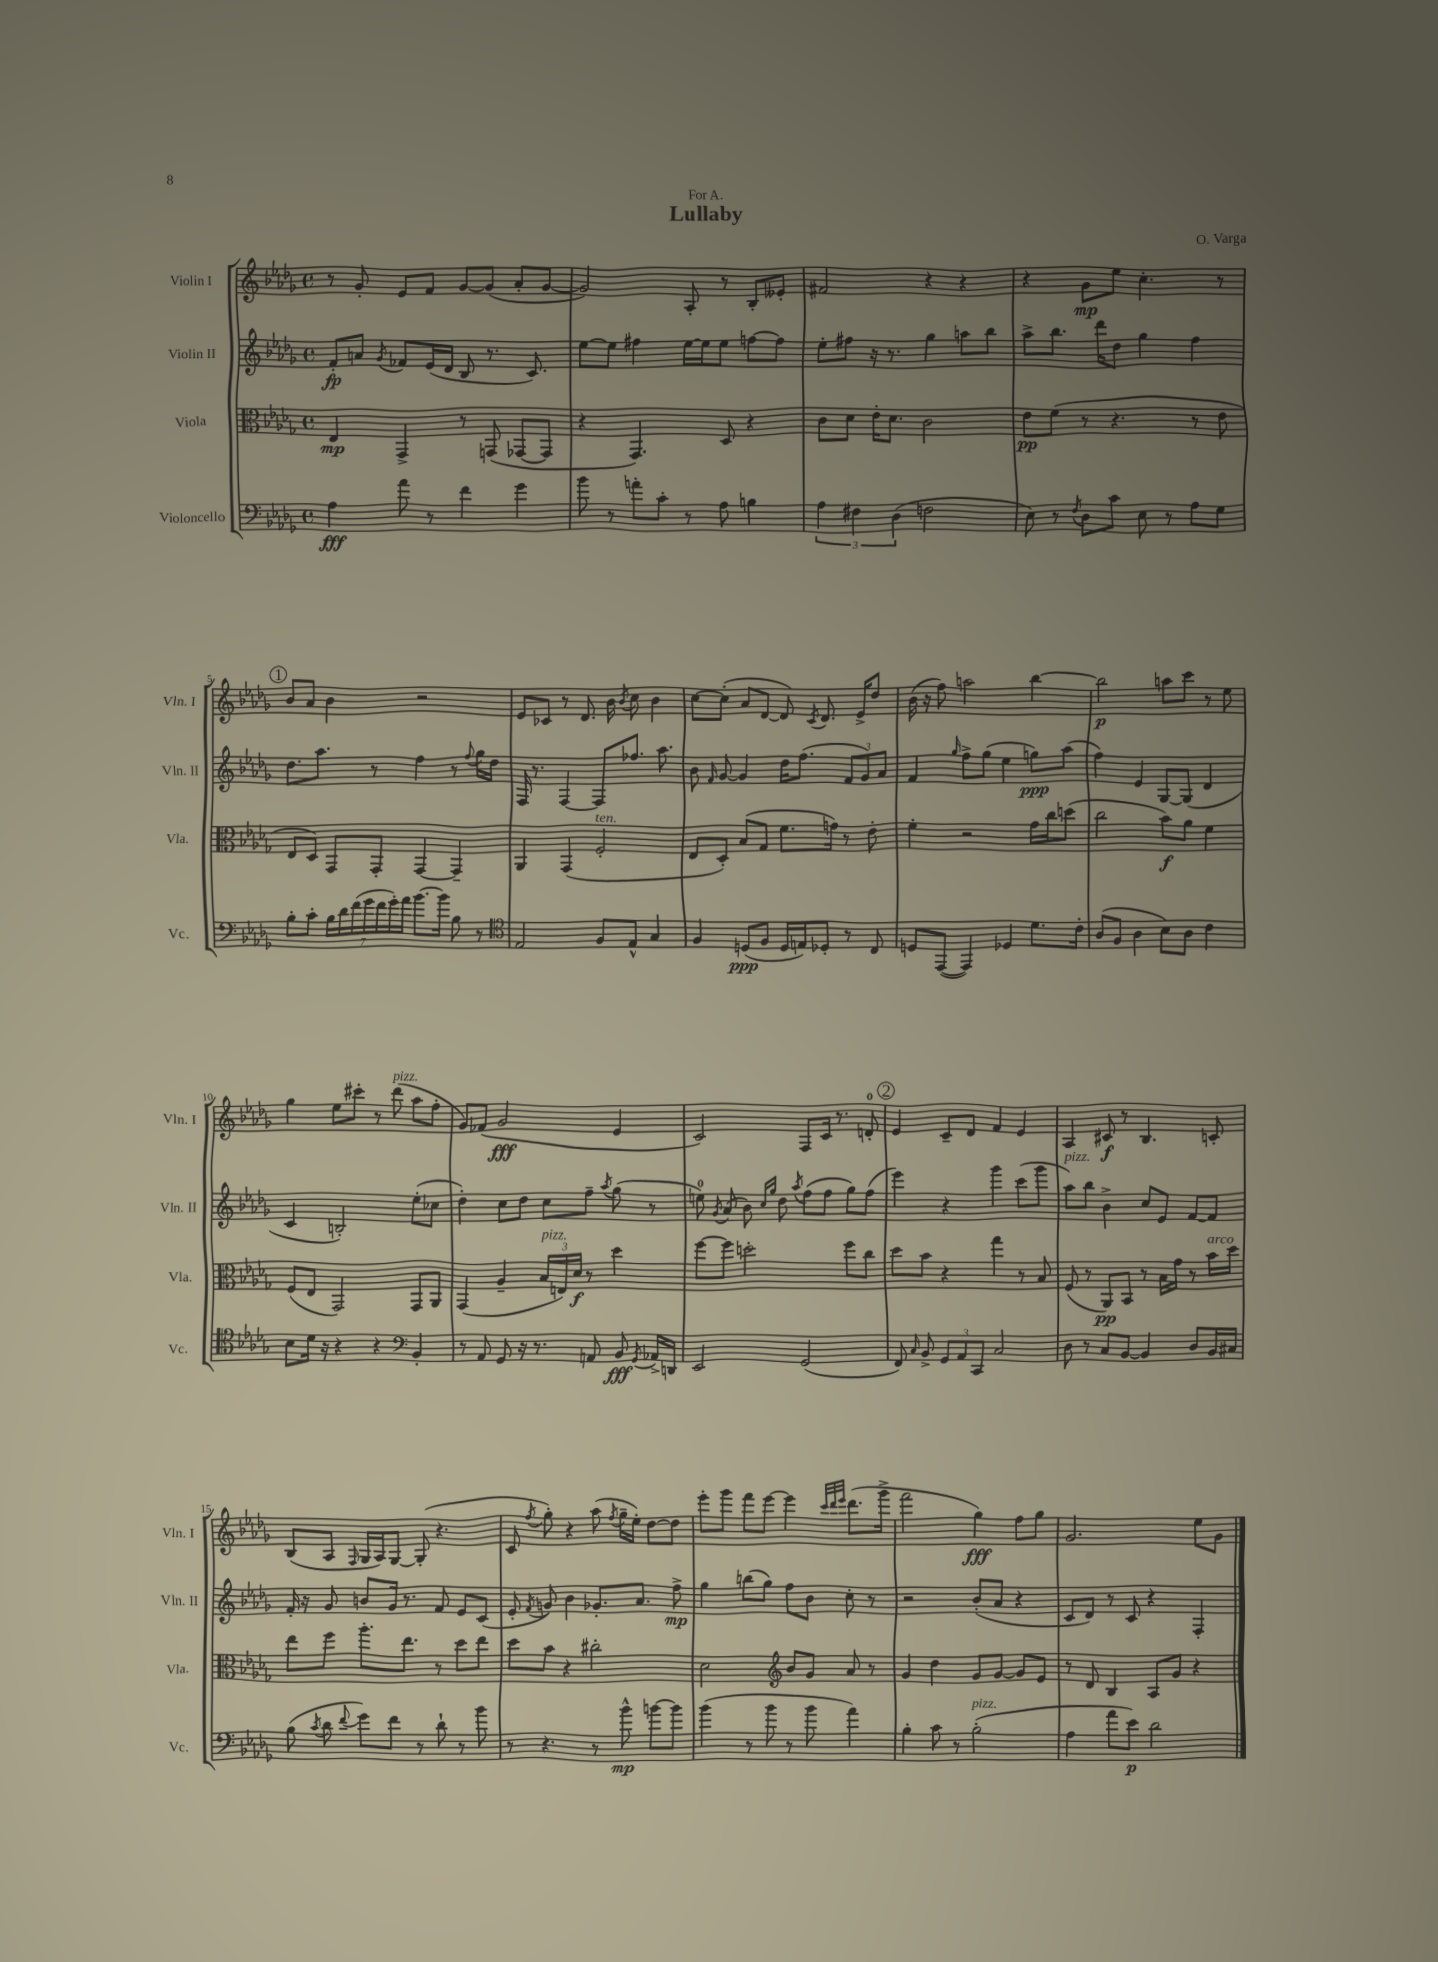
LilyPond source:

\header { title = "Lullaby" composer = "O. Varga" dedication = "For A." }
<<
\new StaffGroup <<
\new Staff = "s0" \with { instrumentName = "Violin I" shortInstrumentName = "Vln. I" } {
    \clef treble \key des \major \defaultTimeSignature \time 4/4
    \autoBeamOff r8 ges'8-. ees'8[ f'8] ges'8[~ ges'8]( aes'8[-. ges'8]~ |
    ges'2) aes8-. r8 bes8[-. eeses'8]-. |
    fis'2 r4 r4 |
    r4 ges'8[\mp ees''8] c''4.-. r8 |
    \mark \markup { \circle "1" } bes'8[ aes'8] bes'4 r2 |
    ees'8[ ces'8] r8 des'8. bes'16 \acciaccatura { bes'8 } c''8 bes'4 |
    c''8[~ c''8]-.( aes'8[ des'8]~ des'8) \acciaccatura { c'8 } des'8. ees'16[-> des''8] |
    bes'16( r16 f''8) a''2 bes''4~ |
    bes''2\p a''8[ c'''8] r8 ees''8 |
    ges''4 ees''8[ cis'''8]-. r8 des'''8^\markup { \italic "pizz." }( aes''8[ f''8]-. |
    ges'8[) fes'8]( ges'2\fff ees'4 |
    c'2) f8[ c'16] r8. d'8-0-. |
    \mark \markup { \circle "2" } ees'4 c'8[-- des'8] f'4 ees'4 |
    aes4 cis'8\f r8 bes4. c'8-. |
    bes8[( aes8] \grace { f16 } ges16[ aes16) ges8]~ ges8-.( r4. |
    c'8 \acciaccatura { f''8 } ges''8-.) r4 aes''8( \acciaccatura { f''8 } ges''16[-- ees''16]-.) des''8[~ des''8] |
    ees'''8[-. ges'''8] f'''8[ ees'''8]~ ees'''4 \grace { c'''32[ des'''32 ees'''32] } des'''8.[( ges'''16]-> |
    f'''2 ges''4\fff) f''8[ ges''8] |
    ges'2. ees''8[ ges'8] \bar "|." |
}
\new Staff = "s1" \with { instrumentName = "Violin II" shortInstrumentName = "Vln. II" } {
    \clef treble \key des \major \defaultTimeSignature \time 4/4
    \autoBeamOff f'8[-.\fp a'8] \acciaccatura { ges'8 } fes'8[ ees'16( des'16] bes8 r8. c'8.) |
    ees''8[~ ees''8] fis''4 ees''16[~ ees''16 ees''8] f''8[~ f''8] |
    ees''8[-. fis''8] r16 r8. ges''4 a''8[ bes''8] |
    aes''8[-> bes''8.] des'''16[ des''8] ges''4 f''4 |
    \mark \markup { \circle "1" } des''8.[ aes''8.] r8 f''4 r8 \appoggiatura { f''8 } ges''16[ des''16] |
    f16 r8. f4~ f8[ fes''8.] aes''8. |
    bes'8 \grace { f'16 } ges'8~ ges'4 des''16[ f''8.]( \tuplet 3/2 { f'8[ ges'8) aes'8] } |
    f'4 \grace { ges''16 } f''8[-> ges''8]( ees''4 g''8[\ppp) aes''8]( |
    f''4) ees'4 ges8[~ ges8]( des'4 |
    c'4 b2-.) ees''8[-.( ces''8] |
    des''4-.) c''8[ des''8] c''8[ f''8]-- \acciaccatura { aes''8 } ges''8( r8 |
    e''8-0) \acciaccatura { ges'8 } aes'8( bes'8) \grace { c''16[ ges''16] } des''8 \acciaccatura { aes''8 } f''8[( f''8] ges''8[) f''8]( |
    \mark \markup { \circle "2" } ees'''4) r4 ges'''4 c'''8[( ges'''8] |
    aes''8[^\markup { \italic "pizz." }) bes''8] bes'4-> c''8[ ees'8] f'8[~ f'8] |
    f'16-. r16 ges'8 b'8[ ges'16] r8. f'8 ees'8[ c'8]( |
    ees'8-. \acciaccatura { f'8 } g'8) bes'4 ges'8.[-. aes'8.] f''8->\mp |
    ges''4 b''8[( ges''8]) f''8[ bes'8] c''8-. r8 |
    r2 bes'8[-.( aes'8] r4 |
    c'8[ des'8]) r8 c'8 r4 f4-. \bar "|." |
}
\new Staff = "s2" \with { instrumentName = "Viola" shortInstrumentName = "Vla." } {
    \clef alto \key des \major \defaultTimeSignature \time 4/4
    \autoBeamOff ees4\mp ges,4-> r8 g,8( ges,8[~ ges,8] |
    r4 ges,4.) des8 r4 |
    c'8[ des'8] ees'16[-. des'8.] c'2 |
    ees'8[\pp f'8]( r8 r4. r8 ees'8 |
    \mark \markup { \circle "1" } ees8[ des8]) ges,8[ ges,8]-. ges,4~ ges,4-- |
    aes,4 ges,4( f2-.^\markup { \italic "ten." } |
    ees8[ des8]-.) bes8[( ges8] f'8.[ g'16]) r8 ees'8-. |
    f'4-. r2 ges'16[ c''16 d''8]( |
    c''2 bes'8[\f) aes'8] f'4 |
    f8[( ees8] ges,2) ges,8[ aes,8] |
    ges,4( aes4-- \tuplet 3/2 { bes16[^\markup { \italic "pizz." } e16) des'16]\f } r8 des''4 |
    f''8[~ f''8] d''2-. f''8[ c''8] |
    \mark \markup { \circle "2" } des''8[ bes'8] r4 ges''4 r8 bes8 |
    f8( r8 aes,8[\pp) bes,8] r8 bes16[ ges'16] r8 bes'16[^\markup { \italic "arco" } des''16] |
    ees''8[ f''8] aes''8.[-. ees''8.] r8 des''8[ ees''8] |
    des''8[ bes'8] r4 cis''2-. |
    des'2 \clef treble bes'8[ ges'8] aes'8 r8 |
    ges'4 des''4 ges'8[ ges'8]~ ges'8[ ees'8] |
    r8 des'8 bes4 aes8[ ges'8] r4 \bar "|." |
}
\new Staff = "s3" \with { instrumentName = "Violoncello" shortInstrumentName = "Vc." } {
    \clef bass \key des \major \defaultTimeSignature \time 4/4
    \autoBeamOff aes4\fff aes'8 r8 f'4 ges'4 |
    bes'8 r8 a'8[-. c'8]-. r8 aes8 b4 |
    \tuplet 3/2 { aes4 fis4 des4( } f2 |
    ees8) r8 \acciaccatura { f8 } des8[ c'8] ees8 r8 aes8[ ges8] |
    \mark \markup { \circle "1" } bes8[-. c'8]-. \tuplet 7/4 { bes16[ des'16 f'16( ges'16 f'16 ges'16-.) aes'16] } bes'8.[~ bes'16] bes8 r8 |
    \clef tenor ees2 f8[ ees8]-^ ges4 |
    f4 d8[\ppp( f8] d16[ e16) des8]-. r8 c8 |
    d8[ ees,8]~( ees,4) des4 des'8.[ c'16]-. |
    aes8[( f8] aes4 bes8[) aes8] c'4 |
    bes8[ des'16] r16 r4 r4 \clef bass bes,4-. |
    r8 aes,8 ges,8 r16 r8. a,8 bes,8\fff \acciaccatura { ges,8 } aes,16[-> d,16] |
    ees,2 ges,2( |
    \mark \markup { \circle "2" } f,8) \grace { c16 } bes,8-> \tuplet 3/2 { ges,8[ aes,8 c,8] } c2 |
    des8 r8 c8[ bes,8]~ bes,4 des8[ bes,16 cis16] |
    bes8( \acciaccatura { c'8 } des'8 \appoggiatura { f'8 } ges'8[) f'8] r8 des'8-! r8 bes'8 |
    r8 r4. r8 bes'8-^\mp b'8[~ b'8] |
    bes'4( r8 bes'8 r8 bes'8 aes'4) |
    bes4-. c'8 r8 bes2-.^\markup { \italic "pizz." }( |
    aes4 aes'8[ ees'8]\p) des'2 \bar "|." |
}
>>
>>
